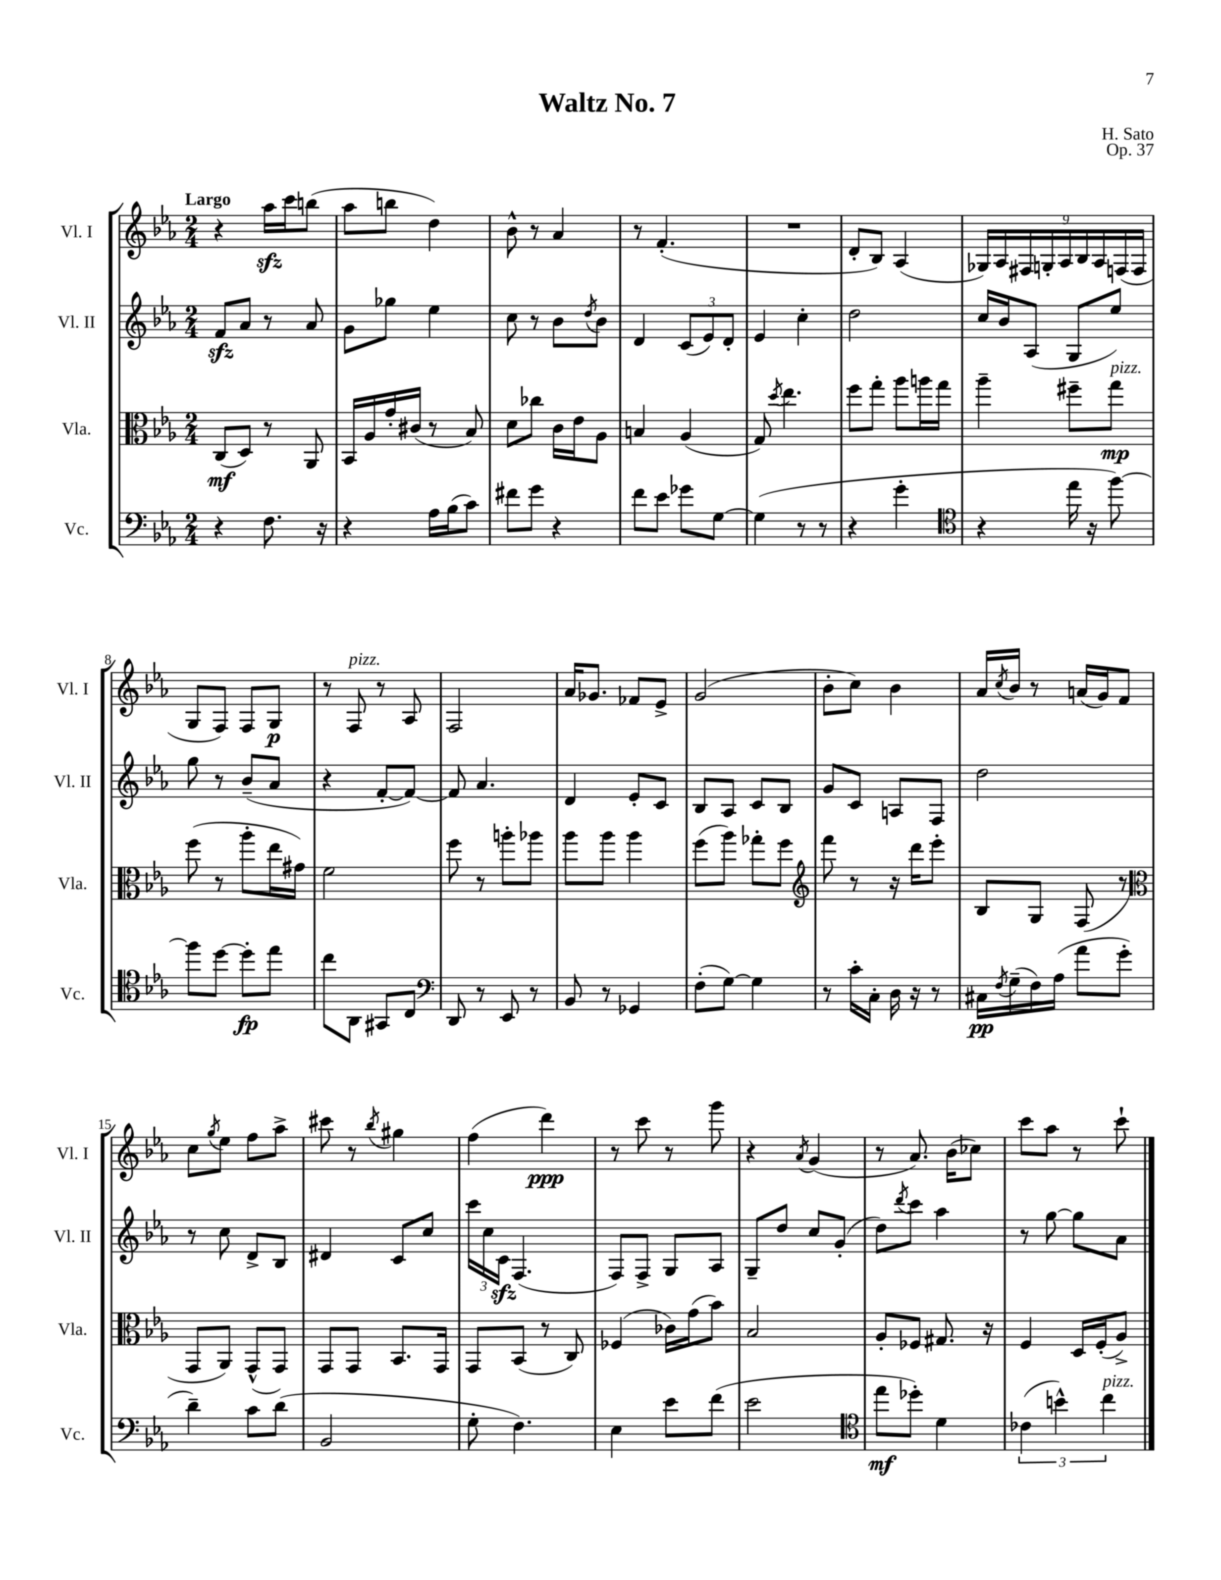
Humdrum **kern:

**kern	**kern	**kern	**kern
*staff4	*staff3	*staff2	*staff1
*clefF4	*clefC3	*clefG2	*clefG2
*k[b-e-a-]	*k[b-e-a-]	*k[b-e-a-]	*k[b-e-a-]
*M2/4	*M2/4	*M2/4	*M2/4
4r	(8C	8f	4r
.	8D)	8a-	.
8.F	8r	8r	16aa-
.	.	.	16ccc
.	8AA-	8a-	(8bb
16r	.	.	.
=	=	=	=
4r	16BB-	8g	8aa-
.	16A-	.	.
.	16g'	8gg-	8bb
.	(16c#	.	.
16A-	8r	4ee-	4dd)
(16B-	.	.	.
8c)	8B-)	.	.
=	=	=	=
8f#	8d	8cc	8b-^^
8g	8cc-	8r	8r
4r	16c	8b-	4a-
.	16e-	.	.
.	.	8qdd	.
.	8A-	8b-	.
=	=	=	=
8f	4B	4d	8r
8e-	.	.	(4.f'
8g-	(4A-	(12c	.
.	.	12e-)	.
[8G	.	.	.
.	.	12d'	.
=	=	=	=
(4G]	8G)	4e-	2r
.	8qdd	.	.
.	4.ee-	.	.
8r	.	4cc'	.
8r	.	.	.
=	=	=	=
4r	8ff	2dd	8d'
.	8gg'	.	8B-)
4g'	8aa-	.	(4A-
.	16aa	.	.
.	16gg	.	.
=	=	=	=
*clefC4	*	*	*
4r	4aa-~	16cc	18G-)
.	.	.	18A-
.	.	16b-	.
.	.	.	18F#
.	.	(8A-	.
.	.	.	18G'
.	.	.	18A-
16ee-	8ff#~	8G	.
.	.	.	18B-
16r	.	.	.
.	.	.	18A-
[8ff)	8gg	8ee-)	.
.	.	.	(18F
.	.	.	18F
=	=	=	=
8ff]	(8ff	8gg	8G
[8dd	8r	8r	8F)
8dd']	8aa-'	(8b-~	8F
8ee-	16ee-	8a-	8G
.	16g#)	.	.
=	=	=	=
8cc	2f	4r	8r
8AA-	.	.	8F
8GG#	.	[8f'	8r
8C	.	8f_)	8A-
=	=	=	=
*clefF4	*	*	*
8DD	8ff	8f]	2F
8r	8r	4.a-	.
8EE-	8aa'	.	.
8r	8aa-	.	.
=	=	=	=
8BB-	8aa-	4d	16a-
.	.	.	8.g-
8r	8aa-	.	.
4GG-	4aa-	8e-'	8f-
.	.	8c	8e-^
=	=	=	=
(8F'	(8ff	8B-	(2g
[8G)	8aa-)	8A-	.
4G]	8gg-'	8c	.
.	8ff	8B-	.
=	=	=	=
*	*clefG2	*	*
8r	8fff	8g	8b-'
16c'	8r	8c	8cc)
16C'	.	.	.
16D	16r	8A	4b-
16r	16ddd	.	.
8r	8eee-'	8F	.
=	=	=	=
16C#	8B-	2dd	16a-
8qF	.	.	8qcc
(16G~	.	.	16b-
16F)	8G	.	8r
(16A-	.	.	.
8a-	(8F	.	(16a
.	.	.	16g)
8g'	8r	.	8f
=	=	=	=
*	*clefC3	*	*
4d~)	8GG	8r	8cc
.	.	.	8qgg
.	8AA-)	8cc	8ee-
8c	(8GG^^	8d^	8ff
(8d	8GG)	8B-	8aa-^
=	=	=	=
2BB-	8GG	4d#	8ccc#
.	8GG	.	8r
.	.	.	8qbb-
.	8.BB-	8c	4gg#
.	.	8cc	.
.	16GG	.	.
=	=	=	=
8G'	8GG	24ccc	(4ff
.	.	24cc	.
.	.	24c	.
4.F)	(8BB-	(4.F	.
.	8r	.	4ddd)
.	8C)	.	.
=	=	=	=
4E-	(4F-	8F)	8r
.	.	8F^	8ccc
8e-	16c-)	8G	8r
.	(16g	.	.
(8f	8b-)	8A-	8ggg
=	=	=	=
2e-	2B-	8G~	4r
.	.	8dd	.
.	.	.	8qa-
.	.	8cc	(4g
.	.	(8g'	.
=	=	=	=
*clefC4	*	*	*
8ee-	8A-'	8dd)	8r
.	.	8qddd	.
8dd-')	8F-	8ccc	8.a-)
4d	8.G#	4aa-	.
.	.	.	(16b-
.	.	.	8cc-)
.	16r	.	.
=	=	=	=
(6c-	4F	8r	8ccc
.	.	[8gg	8aa-
6b^^)	.	.	.
.	16D	8gg]	8r
.	(16F'	.	.
6cc	.	.	.
.	8A-^)	8a-	8ccc`
==	==	==	==
*-	*-	*-	*-
